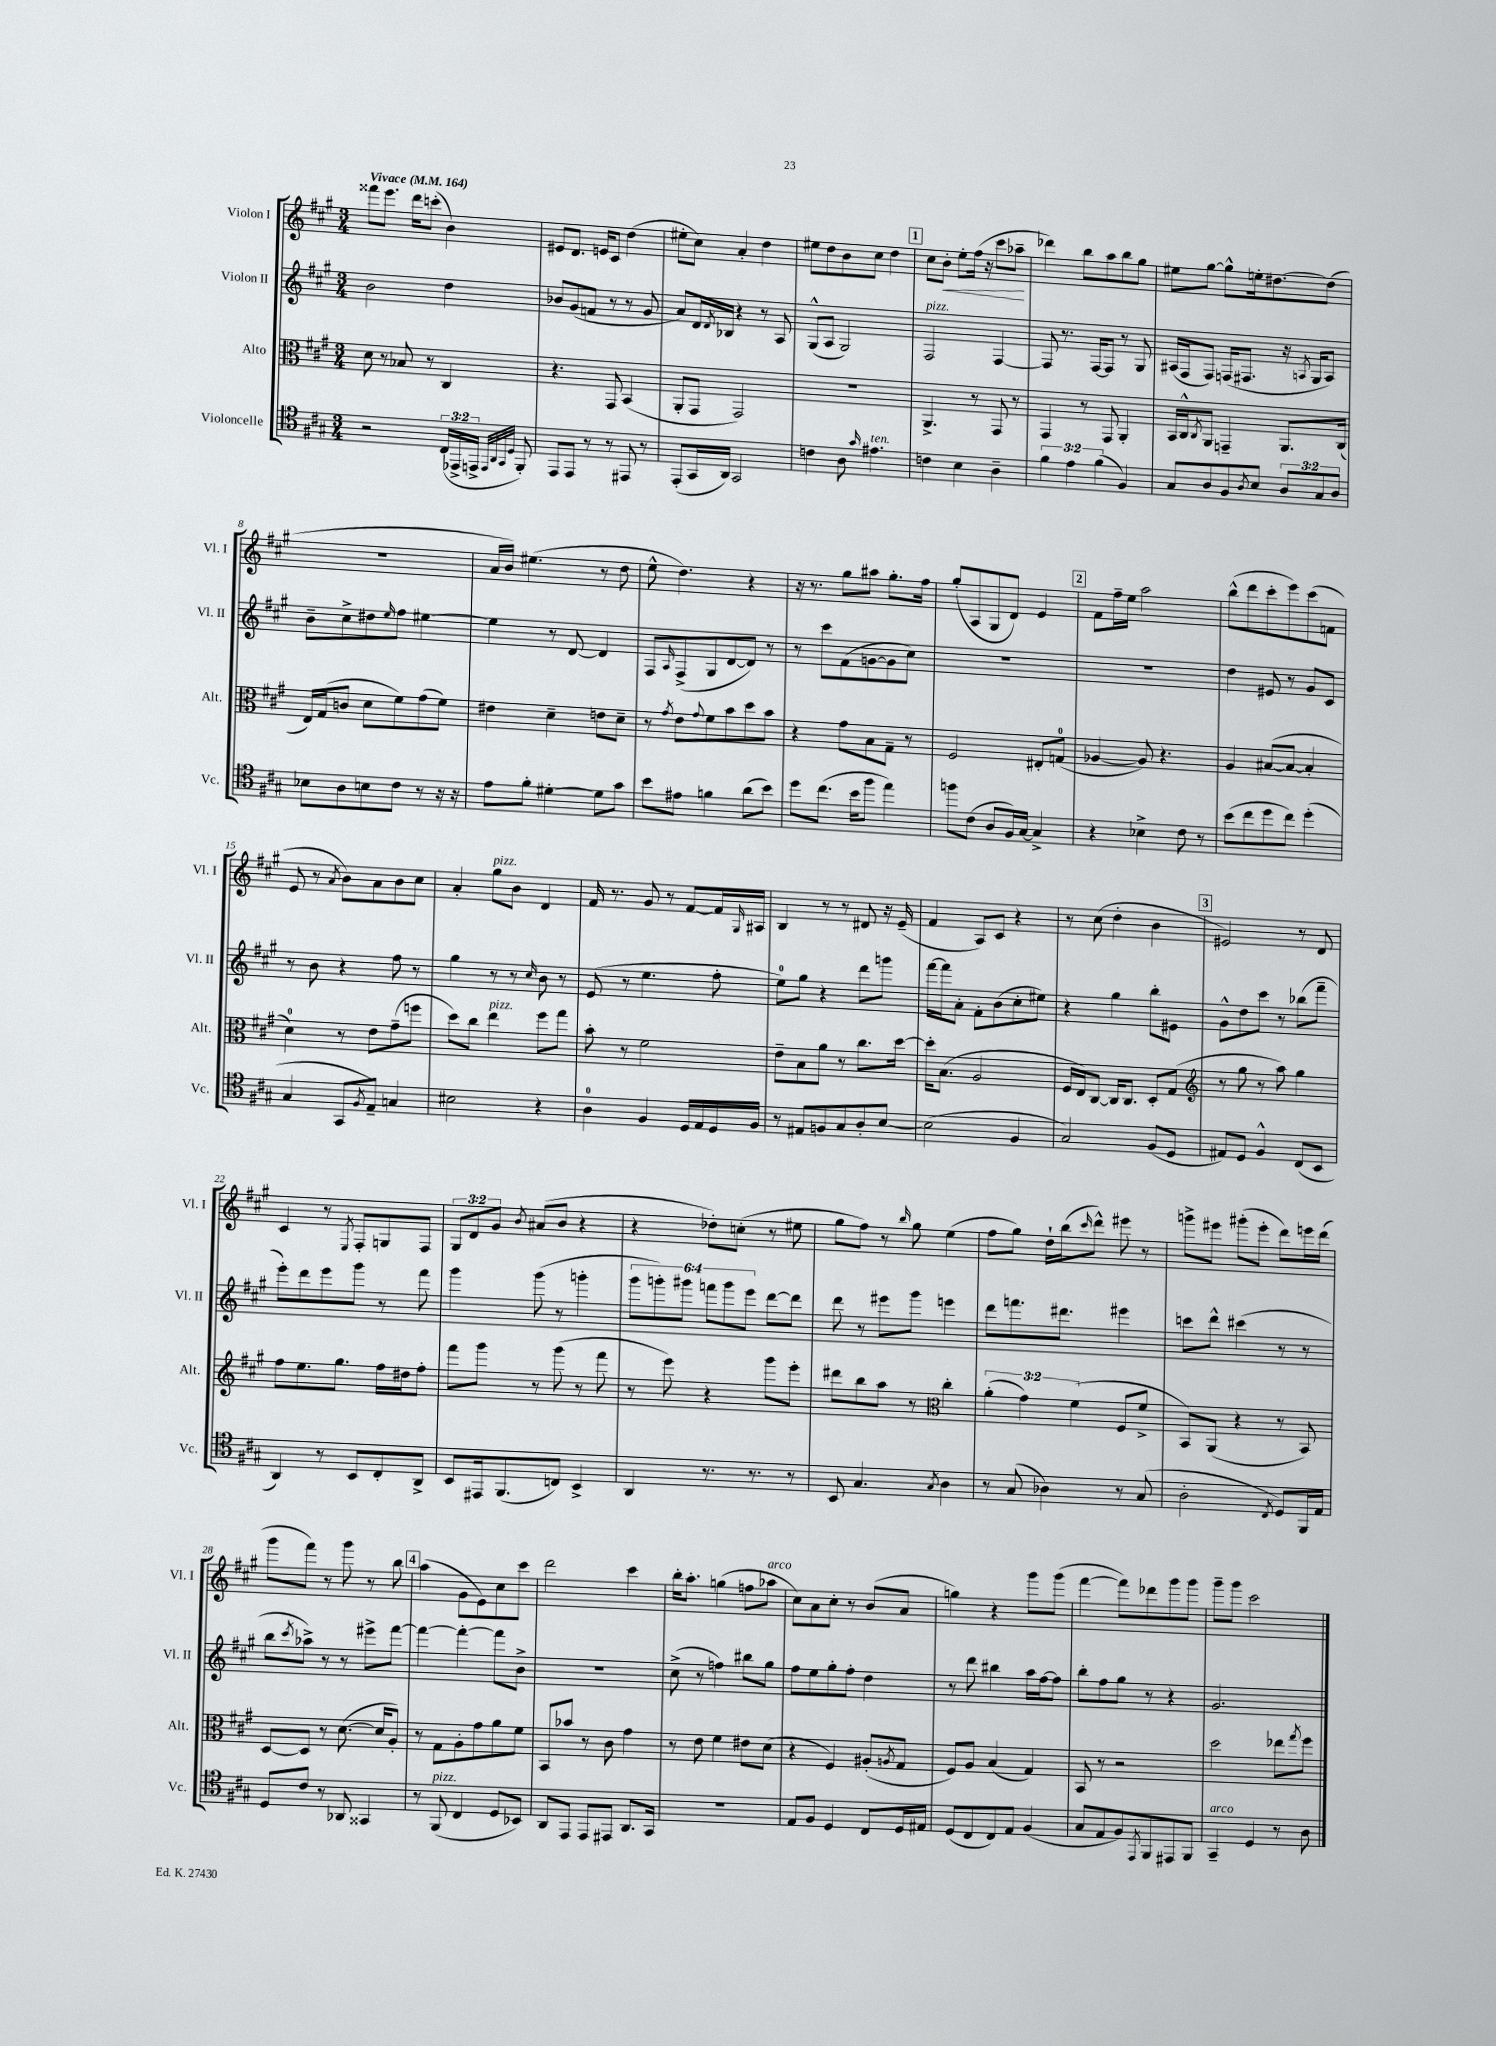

**kern	**kern	**kern	**kern	**dynam
*part4	*part3	*part2	*part1	*part1
*staff4	*staff3	*staff2	*staff1	*staff1
*I"Violoncelle	*I"Alto	*I"Violon II	*I"Violon I	*
*I'Vc.	*I'Alt.	*I'Vl. II	*I'Vl. I	*
*clefC4	*clefC3	*clefG2	*clefG2	*
*k[f#c#g#]	*k[f#c#g#]	*k[f#c#g#]	*k[f#c#g#]	*
*M3/4	*M3/4	*M3/4	*M3/4	*
*MM164	*MM164	*MM164	*MM164	*
=1	=1	=1	=1	=1
!	!	!	!LO:TX:a:B:t=Vivace	!
2r	8d\	2b\	8fff##X\L	.
.	8r	.	8.eee\J	.
.	8B-X/	.	.	.
.	.	.	16ddd\KL	.
.	8r	.	(8cccn'\J	.
(24C#/LL	4C#/	4dd\	4b\)	.
24EE-X^/	.	.	.	.
24EEn^/JJ	.	.	.	.
32qqEE/LLL	.	.	.	.
32qqAA/	.	.	.	.
32qqGG#/	.	.	.	.
32qqD/JJJ	.	.	.	.
8FF#'/)	.	.	.	.
=2	=2	=2	=2	=2
8EE/L	4.r	8b-X/L	8e#X/L	.
8EE/J	.	(8g#/	8.d/J	.
8r	.	8fn/J	.	.
.	.	.	16en/KL	.
8r	8GG#/	8r	8c#/J	.
8EE#X/	(4BB/	8r	(4dd\	.
8r	.	8g#/	.	.
=3	=3	=3	=3	=3
(8EE'/L	8AA'/L	8a/L)	8ee#X'\L	.
16GG#/L	8GG#/J	16d/L	8cc#\J)	.
.	.	8qd/	.	.
16AA/JJ)	.	16B-X/JJ	.	.
2GG#/	2GG#/)	4r	4a'/	.
.	.	8r	4dd\	.
.	.	8A/	.	.
=4	=4	=4	=4	=4
4cn\	2.r	(8G#^^/L	8ee#X\L	.
.	.	8A/J	8dd\	.
8A\	.	2G#/)	8b\	.
16qqg#/	.	.	.	.
!LO:TX:a:i:t=ten.	!	!	!	!
4.e#X\	.	.	8cc#\J	.
.	.	.	4dd\	.
!!LO:REH:place=s1:t=1
=5	=5	=5	=5	=5
!	!	!LO:TX:a:i:t=pizz.	!	!
4cn\	4.AA^/	2F#/	8cc#\L	.
!	!	!	!	!LO:HP:b
.	.	.	8b'\J	<
4B\	.	.	8ee'\L	.
.	8r	.	(16ff#\Jk	.
.	.	.	16r	.
4A~\	8GG#/	[4F#/	8ccc#\L	.
.	8r	.	8aa-X~\J	.
.	.	.	.	[
=6	=6	=6	=6	=6
6f#\	4GG#/	8F#/]	4ddd-X\)	.
.	.	8.r	.	.
6e\	.	.	.	.
.	8r	.	8bb\L	.
.	.	[16F#/KL	.	.
(6f#\	.	.	.	.
.	8GG#/	8F#/J]	8aa\	.
4F#/)	4AA'/	8r	8bb\	.
.	.	8G#/	8gg#\J	.
=7	=7	=7	=7	=7
8G#/L	16BB/LL	(16A#X/LL	8ee#X\L	.
.	16C#^^/J	16F#/J	.	.
.	8qC#/	.	.	.
8A/	8AA/J	8F#/J)	[8gg#\J	.
8F#/	4GGn~/	(16Fn/KL	8gg#^^\L]	.
.	.	8.F#X/J	.	.
8qA/	.	.	.	.
8B/J	.	.	16een'\k	.
.	.	.	[8.dd#X\	.
12A/L	8.AA/L	16r	.	.
.	.	8qAn/	.	.
.	.	16G#/KL	.	.
12G#/	.	.	.	.
.	.	8A/J)	(8dd#\J]	.
12A/J	.	.	.	.
.	(16C#/Jk	.	.	.
!!LO:LB:g=z
=8	=8	=8	=8	=8
8B-X\L	16E/LL)	8b~\L	2.r	.
.	(16G#/J	.	.	.
8A\	8cn/J	8cc#^\	.	.
8Bn\	8d\L	8dd#X\	.	.
.	.	16qqee/	.	.
8c#\J	8f#\)	8ff#\J	.	.
8r	(8g#\	[4ee#X\	.	.
16r	8f#\J)	.	.	.
16r	.	.	.	.
=9	=9	=9	=9	=9
8e\L	4e#X\	4ee#\]	16a/LL	.
.	.	.	16b/JJ)	.
8f#'\J	.	.	(4.ee#X\	.
[4d#X'\	4d~\	8r	.	.
.	.	[8d/	.	.
8d#\L]	8en\L	4d/]	8r	.
8g#\J	8d~\J	.	8dd\	.
=10	=10	=10	=10	=10
8b\L	8r	8F#/L	8ee^^\	.
.	8qg#/	16qqA/	.	.
8e#X\J	8e\L	(8F#^/	4.dd\)	.
.	8qqg#/	.	.	.
4fn\	8f#\	8G#/	.	.
.	8b\	[8d/	.	.
(8a\L	8dd\	8d/J])	4r	.
8b\J)	8b\J	8r	.	.
=11	=11	=11	=11	=11
8dd\L	4r	8r	16r	.
.	.	.	8.r	.
(8.cc#\J	.	8ccc#\L	.	.
.	8g#\L	(8f#\	8gg#\L	.
16b\KL	.	.	.	.
8ff#\J	8B\	[8gn\	8aa#X\J	.
4ee\)	8G#~\J	8g\]	8.gg#'\L	.
.	8r	8cc#\J)	.	.
.	.	.	16ff#\Jk	.
=12	=12	=12	=12	=12
8ffn\L	2F#/	2.r	(8gg#'/L	.
(8c#\J	.	.	8A/	.
8A/L	.	.	8G#/	.
16F#/L)	.	.	8d/J)	.
[16G#/JJ	.	.	.	.
4G#^/]	8E#X'/L	.	4e/	.
.	(8Gn/J	.	.	.
!!LO:REH:place=s1:t=2
=13	=13	=13	=13	=13
4r	[4A-X/	2.r	8f#\L	.
.	.	.	16ff#~\L	.
.	.	.	16ee\JJ	.
4B-X^\	8A-/])	.	2aa\	.
.	4.r	.	.	.
8c#\	.	.	.	.
8r	.	.	.	.
=14	=14	=14	=14	=14
(8b\L	4A/	4dd\	(8bb^^\L	.
8cc#\	.	.	8ddd\	.
8dd\	([8B#X/L	8e#X/	8ccc#'\	.
8cc#\J)	8B#/J_	8r	8eee\)	.
(4dd'\	4B#'/]	8g#/L	(8ccc#\	.
.	.	8c#/J	8fn\J	.
!!LO:LB:g=z
=15	=15	=15	=15	=15
4G#/	4d\)	8r	8e/	.
.	.	8b\	8r	.
.	.	.	8qa/	.
8GG#/L	8r	4r	8b\L)	.
8qF#/	.	.	.	.
8E~/J)	8e\L	.	8a\	.
4Gn/	(8g#~\	8ff#\	8b\	.
.	8ffn\J	8r	8cc#\J	.
=16	=16	=16	=16	=16
2B#X\	8dd\L)	4gg#\	4a'/	.
.	8cc#\J	.	.	.
!	!	!	!LO:TX:a:i:t=pizz.	!
!	!LO:TX:a:i:t=pizz.	!	!	!
.	4ee\	8r	8gg#\L	.
.	.	8r	8b\J	.
.	.	16qqcc#/	.	.
4r	8ff#\L	8b\	4d/	.
.	8gg#\J	8r	.	.
=17	=17	=17	=17	=17
4A\	8b'\	(8e/	16f#/	.
.	.	.	8.r	.
.	8r	8r	.	.
4F#/	2f#\	4.ee\	8g#/	.
.	.	.	8r	.
16D/LL	.	.	[8f#/L	.
16E/	.	.	.	.
16D/	.	8ff#'\	16f#/L]	.
.	.	.	16qqG#/	.
16F#/JJ	.	.	16A#X/JJ	.
=18	=18	=18	=18	=18
8r	8e~\L	8ee\L)	4B/	.
8E#X/L	8B\	8gg#\J	.	.
8Fn/	8a\J	4r	8r	.
8G#/	8r	.	8r	.
8A'/	8.cc#\L	8ddd\L	8d#X/	.
[8B/J	.	8gggn\J	16r	.
.	[16dd\Jk	.	(16e~/	.
=19	=19	=19	=19	=19
(2B\]	16dd'\KL]	[16fff#\LL	4f#/	.
.	(8.B\J	16fff#\J]	.	.
.	.	8a'\J	.	.
.	2A/	8f#'\L	8A/L)	.
.	.	(8b\	8c#/J	.
4F#/	.	8cc#'\	4r	.
.	.	8ee#X\J)	.	.
=20	=20	=20	=20	=20
2G#/)	16F#/LL	4r	8r	.
.	16E/J)	.	.	.
.	[8C#/J	.	(8cc#\	.
.	16C#/KL]	4gg#\	4dd'\	.
.	8.C#/J	.	.	.
(8F#/L	8D'/L	8bb'\L	4b\	.
8D/J	(8G#/J	8e#X\J	.	.
!!LO:REH:place=s1:t=3
=21	=21	=21	=21	=21
*	*clefG2	*	*	*
8E#X/L)	8r	8g#^^\L	2e#X/)	.
8D/J	8gg#\	8dd\	.	.
4F#^^/	8r	8ccc#\J	.	.
.	8aa\)	8r	.	.
(8C#/L	4gg#\	(8bb-X\L	8r	.
8BB/J	.	8fff#~\J	8d/	.
!!LO:LB:g=z
=22	=22	=22	=22	=22
4AA/)	8ff#\L	8eee'\L)	4c#/	.
.	8.ee\	8ddd\	.	.
8r	.	8eee\	8r	.
.	8.gg#\J	.	.	.
.	.	.	8qE/	.
8BB/L	.	8ggg#\J	8F#'/L	.
8C#'/	16ff#\LL	8r	8Gn/	.
.	16dd#X\J	.	.	.
8AA^/J	8ff#'\J	8fff#\	8F#/J	.
=23	=23	=23	=23	=23
8BB/L	8fff#\L	4ggg#\	12G#/L	.
.	.	.	12d/	.
16EE#X/k	8ggg#\J	.	.	.
.	.	.	12g#/J	.
(8.FF#/	.	.	.	.
.	.	.	8qb/	.
.	8r	(8ggg#\	(8a#X/L	.
8Cn/J)	(8ggg#\	8r	8b/J	.
4BB^/	8r	4gggn'\	4r	.
.	8fff#\	.	.	.
=24	=24	=24	=24	=24
4AA/	8r	12ggg#\L	4r	.
.	.	12gggn'\)	.	.
.	8eee\)	.	.	.
.	.	12ggg#X\J	.	.
8.r	4r	12fffn\L	8dd-X'\L)	.
.	.	12ggg#\	.	.
.	.	.	(8ccn'\J	.
.	.	12eee\J	.	.
8.r	.	.	.	.
.	8ggg#\L	[8ddd\L	8r	.
8r	8eee'\J	8ddd\J]	8ee#X\	.
=25	=25	=25	=25	=25
8BB/	8ddd#X\L	8ddd\	8gg#\L	.
4.G#/	8bb\	8r	8ff#\J)	.
.	8aa\J	8eee#X\L	8r	.
.	.	.	16qqbb/	.
.	8r	8ggg#\J	8gg#\	.
8qG#/	.	.	.	.
*	*clefC3	*	*	*
4A\	4cc#'\	4eeen\	(4ee\	.
=26	=26	=26	=26	=26
8r	(6a'\	8ddd\L	8ff#\L	.
(8G#/	.	8.fffn\	8gg#\J)	.
.	6g#\)	.	.	.
4A-X\)	.	.	16dd`\LL	.
.	.	8.ddd#X\J	(16bb\J	.
.	(6f#\	.	.	.
.	.	.	16qqccc#/	.
.	.	.	8ddd^^\J)	.
8r	8F#/L	4eee#X\	8eee#X\	.
(8G#/	8f#^/J	.	8r	.
=27	=27	=27	=27	=27
2A'\	8BB/L)	8cccn\L	8gggn^\L	.
.	(8AA/J	8ddd^^\J	8eee#X\J	.
.	4r	(4ccc#X\	(8ggg#X'\L	.
.	.	.	8eee#'\J	.
8qC#/	.	.	.	.
8D/L)	8r	8r	8ddd\L)	.
16FF#/L	8BB/)	8r	16eeen\L	.
16E/JJ	.	.	(16ddd\JJ	.
!!LO:LB:g=z
=28	=28	=28	=28	=28
8D/L	[8D/L	8bb\L	8ggg#\L	.
.	.	8qccc#/	.	.
8c#/J	8D/J]	8aa-X^\J)	8fff#\J)	.
8r	8r	8r	8r	.
8AA-X/	([8.d\	8r	8ggg#\	.
4GG##X/	.	8eee#X^\L	8r	.
.	16d/KL]	.	.	.
.	8A'/J)	[8fff#\J	8bb\	.
!!LO:REH:place=s1:t=4
=29	=29	=29	=29	=29
8r	8r	4fff#\_	(4aa\	.
!LO:TX:a:i:t=pizz.	!	!	!	!
(8FF#/	8G#\L	.	.	.
4C#/	8A'\	4fff#'\_	8g#\L	.
.	8g#\	.	8e\)	.
8D/L	8a\	8fff#\L]	8cc#\	.
8BB-X/J)	8f#\J	8b^\J	8ccc#\J	.
=30	=30	=30	=30	=30
8AA/L	8BB/L	2.r	2ddd\	.
8EE/J	8b-X/J	.	.	.
8EE/L	8r	.	.	.
8EE#X/J	8c#\	.	.	.
8.AA/L	4g#\	.	4ccc#\	.
16GG#/Jk	.	.	.	.
=31	=31	=31	=31	=31
2.r	8r	(8cc#^\	16bb'\KL	.
.	.	.	8.aa'\J	.
.	8e\	8r	.	.
.	4f#\	4ffn\)	(4ggn\	.
.	8e#X\L	8bb#X\L	8ffn\L	.
!	!	!	!LO:TX:a:i:t=arco	!
.	(8d\J	8gg#\J	8aa-X\J	.
=32	=32	=32	=32	=32
8E/L	4r	8ff#\L	8cc#\L)	.
8F#/J	.	8ee\	8a\	.
4D/	4F#/)	8gg#'\	8cc#'\J	.
.	.	8ff#'\J	8r	.
8C#/L	(8A#X'/L	4dd\	(8b/L	.
.	8qAn/	.	.	.
16D/L	8G#/J	.	8a/J	.
16E#X/JJ	.	.	.	.
=33	=33	=33	=33	=33
(8D/L	8F#/L)	8r	4ggn\)	.
8C#/	8A/J	8ddd\	.	.
8C#/)	(4B/	4bb#X\	4r	.
8E/J	.	.	.	.
(4F#/	4G#/)	16aa\LL	8ggg#\L	.
.	.	[16ff#\J	.	.
.	.	8ff#\J]	(8ggg#\J	.
=34	=34	=34	=34	=34
8G#/L	8BB/	8bb'\L	[4fff#\	.
8E/	8r	8ff#\	.	.
8F#/)	2r	8gg#\J	8fff#\L])	.
8qEE/	.	.	.	.
8FF#/	.	8r	8ddd-X\	.
8EE#X/	.	4r	8ggg#\	.
8FF#/J	.	.	8ggg#\J	.
=35	=35	=35	=35	=35
!LO:TX:a:i:t=arco	!	!	!	!
4GG#~/	2dd\	2.g#/	8ggg#~\L	.
.	.	.	8ggg#\J	.
4D/	.	.	2ccc#\	.
8r	8ee-X\L	.	.	.
.	8qgg#/	.	.	.
8A\	8ff#\J	.	.	.
==	==	==	==	==
*-	*-	*-	*-	*-
